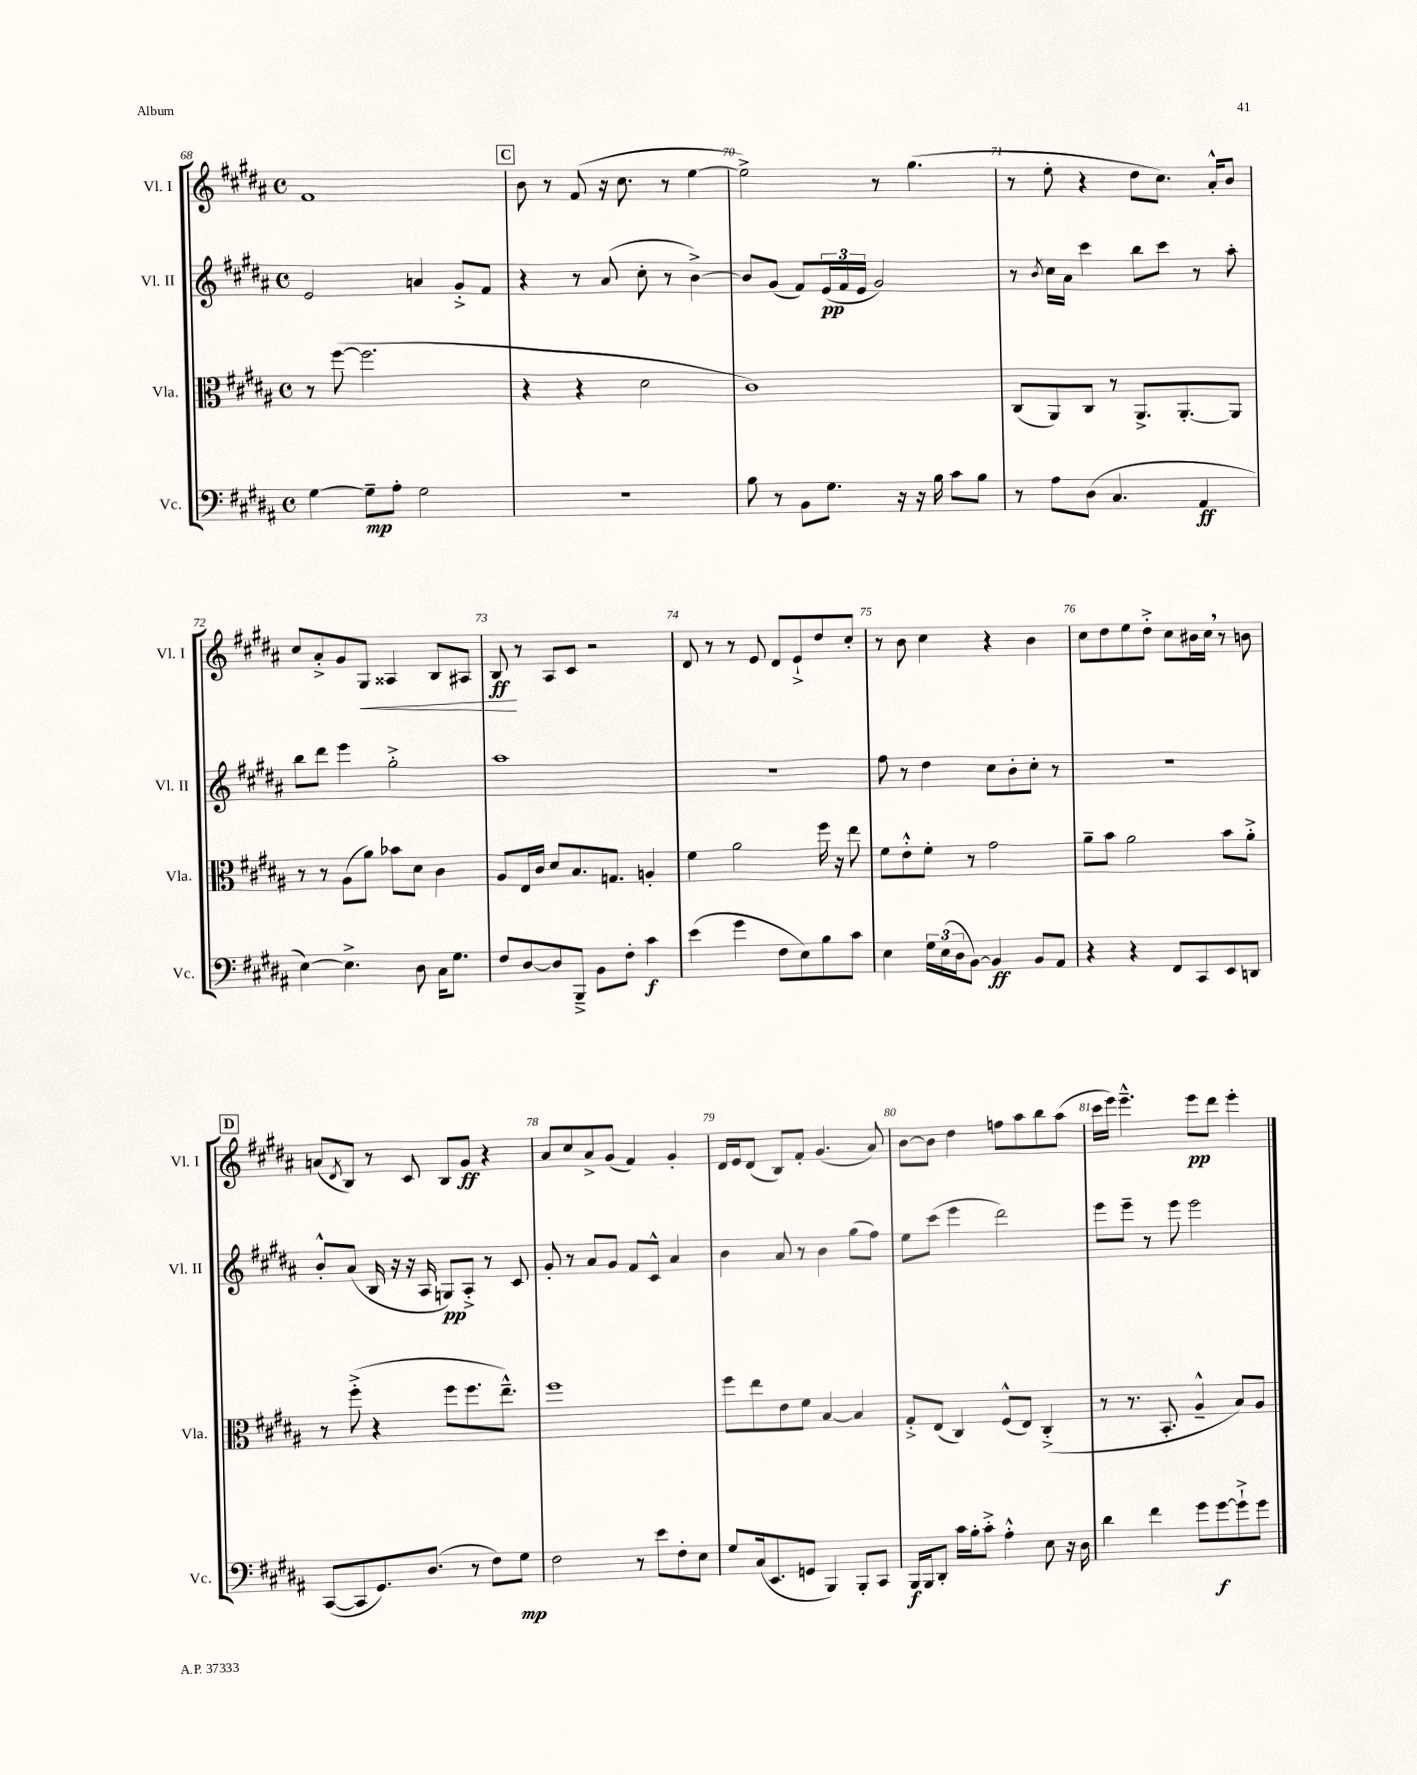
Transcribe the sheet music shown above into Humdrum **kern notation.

**kern	**kern	**kern	**kern
*staff4	*staff3	*staff2	*staff1
*clefF4	*clefC3	*clefG2	*clefG2
*k[f#c#g#d#a#]	*k[f#c#g#d#a#]	*k[f#c#g#d#a#]	*k[f#c#g#d#a#]
*M4/4	*M4/4	*M4/4	*M4/4
*met(c)	*met(c)	*met(c)	*met(c)
[4G#\	8r	2e/	1f#
.	([8ff#\	.	.
8G#~\]L	2.ff#\]	.	.
8A#'\J	.	.	.
2G#\	.	4a/	.
.	.	8g#'^/L	.
.	.	8f#/J	.
=	=	=	=
1r	4r	4r	8b\
.	.	.	8r
.	4r	8r	(8f#/
.	.	(8a#/	16r
.	.	.	8.cc#\
.	2d#\	8cc#'\	.
.	.	8r	8r
.	.	[4b^\)	[4ee\
=	=	=	=
8B\	1c#)	8b/]L	2ee^\])
8r	.	(8g#/J	.
8BB\L	.	8f#/L)	.
8.G#\J	.	(24e/L	.
.	.	24f#/	.
.	.	24e/JJ	.
.	.	2g#/)	8r
16r	.	.	.
16r	.	.	(4.gg#\
16B\	.	.	.
8c#\L	.	.	.
8B\J	.	.	.
=	=	=	=
8r	(8C#/L	8r	8r
.	.	8qb/	.
8A#\L	8AA#/)	16cc#\LL	8ee'\
.	.	16a#\JJ	.
(8D#\J	8C#/J	4ccc#\	4r
4.C#/	8r	.	.
.	8.AA#^/L	8bb\L	8dd#\L
.	.	8ccc#\J	8.cc#\J)
.	[8.AA#'/	.	.
4AA#/	.	8r	.
.	.	.	16a#'^^/LK
.	8AA#/]J	8aa#'\	8b/J
=	=	=	=
[4E\)	8r	8bb\L	8cc#/L
.	8r	8ddd#\J	8a#'^/
4.E^\]	(8A#\L	4eee\	8g#/
.	8a#\J)	.	8G#/J
.	8b-\L	2gg#'^\	4A##/
8D#\	8d#\J	.	.
16C#\LK	4c#\	.	8B/L
8.G#\J	.	.	.
.	.	.	8A#/J
=	=	=	=
8F#/L	8A#/L	1aa#	8B/
[8D#/	16E/L	.	8r
.	16c#/JJ	.	.
8D#/]	8d#/L	.	8A#/L
8BBB~^/J	8.B/	.	8c#/J
8BB\L	.	.	2r
.	8.G/J	.	.
8F#'\J	.	.	.
4c#\	4A'/	.	.
=	=	=	=
(4e\	4f#\	1r	8d#/
.	.	.	8r
4g#\	2a#\	.	8r
.	.	.	8e/
8F#\L	.	.	8d#/L
8E\)	.	.	8e`^/
8B\	16ff#\	.	8dd#/
.	16r	.	.
8c#\J	8ee\	.	8cc#'/J
=	=	=	=
4E\	8f#\L	8ff#\	8r
.	8e'^^\	8r	8b\
24G#\LL	8f#'\J	4dd#\	4cc#\
(24E\	.	.	.
24D#\J	.	.	.
[8BB\J)	8r	.	.
4BB/]	2g#\	8cc#\L	4r
.	.	8b'\	.
8BB/L	.	8cc#'\J	4b\
8AA#/J	.	8r	.
=	=	=	=
4r	8a#~\L	1r	8cc#\L
.	8b\J	.	8dd#\
4r	2a#\	.	8ee\
.	.	.	8dd#'^\J
8FF#/L	.	.	8cc#\L
8CC#/	.	.	16b#\L
.	.	.	16cc#\JJ
8EE/	8b\L	.	8r
8DD/J	8a#'^\J	.	8b\
=	=	=	=
([8CC#/L	8r	8b'^^/L	(8a/L
.	.	.	8qd#/
8CC#/]	(8ff#'^\	(8a#/J	8B/J)
8.GG#/)	4r	16B/	8r
.	.	16r	.
.	.	16r	8c#/
(8.D#/J	.	16A#/	.
.	8ff#\L	8G/L)	8B/L
8r	8.ff#\	8A#'^/J	8g#/J
8F#\L)	.	8r	4r
.	8.ee~^^\J)	.	.
8G#\J	.	8c#/	.
=	=	=	=
2F#\	1ff#	8g#'/	8a#/L
.	.	8r	8cc#/
.	.	8a#/L	8a#^/
.	.	8g#/J	(8g#/J
8r	.	8f#/L	4f#/)
8e\L	.	8c#^^/J	.
8F#'\	.	4a#/	4g#'/
8E\J	.	.	.
=	=	=	=
8G#/L	8ff#\L	4b\	16d#/LL
.	.	.	16e/J
(16C#/k	8ee\	.	(8d#/J
8.EE/	.	.	.
.	8e\	8a#/	8B/L)
8GG/J	8f#\J	8r	8f#'/J
4BBB/)	[4B/	4b\	(4.g#/
8BBB'/L	4B/]	(8gg#\L	.
8CC#/J	.	8ff#\J)	8a#/)
=	=	=	=
16BBB/LL	8G#'^/L	8ee\L	[8b\L
16BBB/J	.	.	.
8DD#'/J	(8E/J	(8ccc#\J	8b\]J
16c#\LL	4C#/)	4eee\	4dd#\
16B'\J	.	.	.
8c#'^\J	.	.	.
4A#'^^\	(8F#^^/L	2ddd#\)	8ff\L
.	8E/J)	.	8aa#\
8E\	(4C#'^/	.	8bb\
16r	.	.	(8aa#\J
16D#\	.	.	.
=	=	=	=
4d#\	8r	8eee\L	16ccc#\LL
.	.	.	16eee\JJ)
.	8.r	8eee~\J	4.eee~^^\
4f#\	.	8r	.
.	8.BB'/	.	.
.	.	8eee\	.
8g#\L	4A#~^^/	2eee\	8eee\L
[8g#\	.	.	8ddd#\J
8g#`^\]	8B/L)	.	4eee'\
8g#\J	8A#/J	.	.
==	==	==	==
*-	*-	*-	*-
